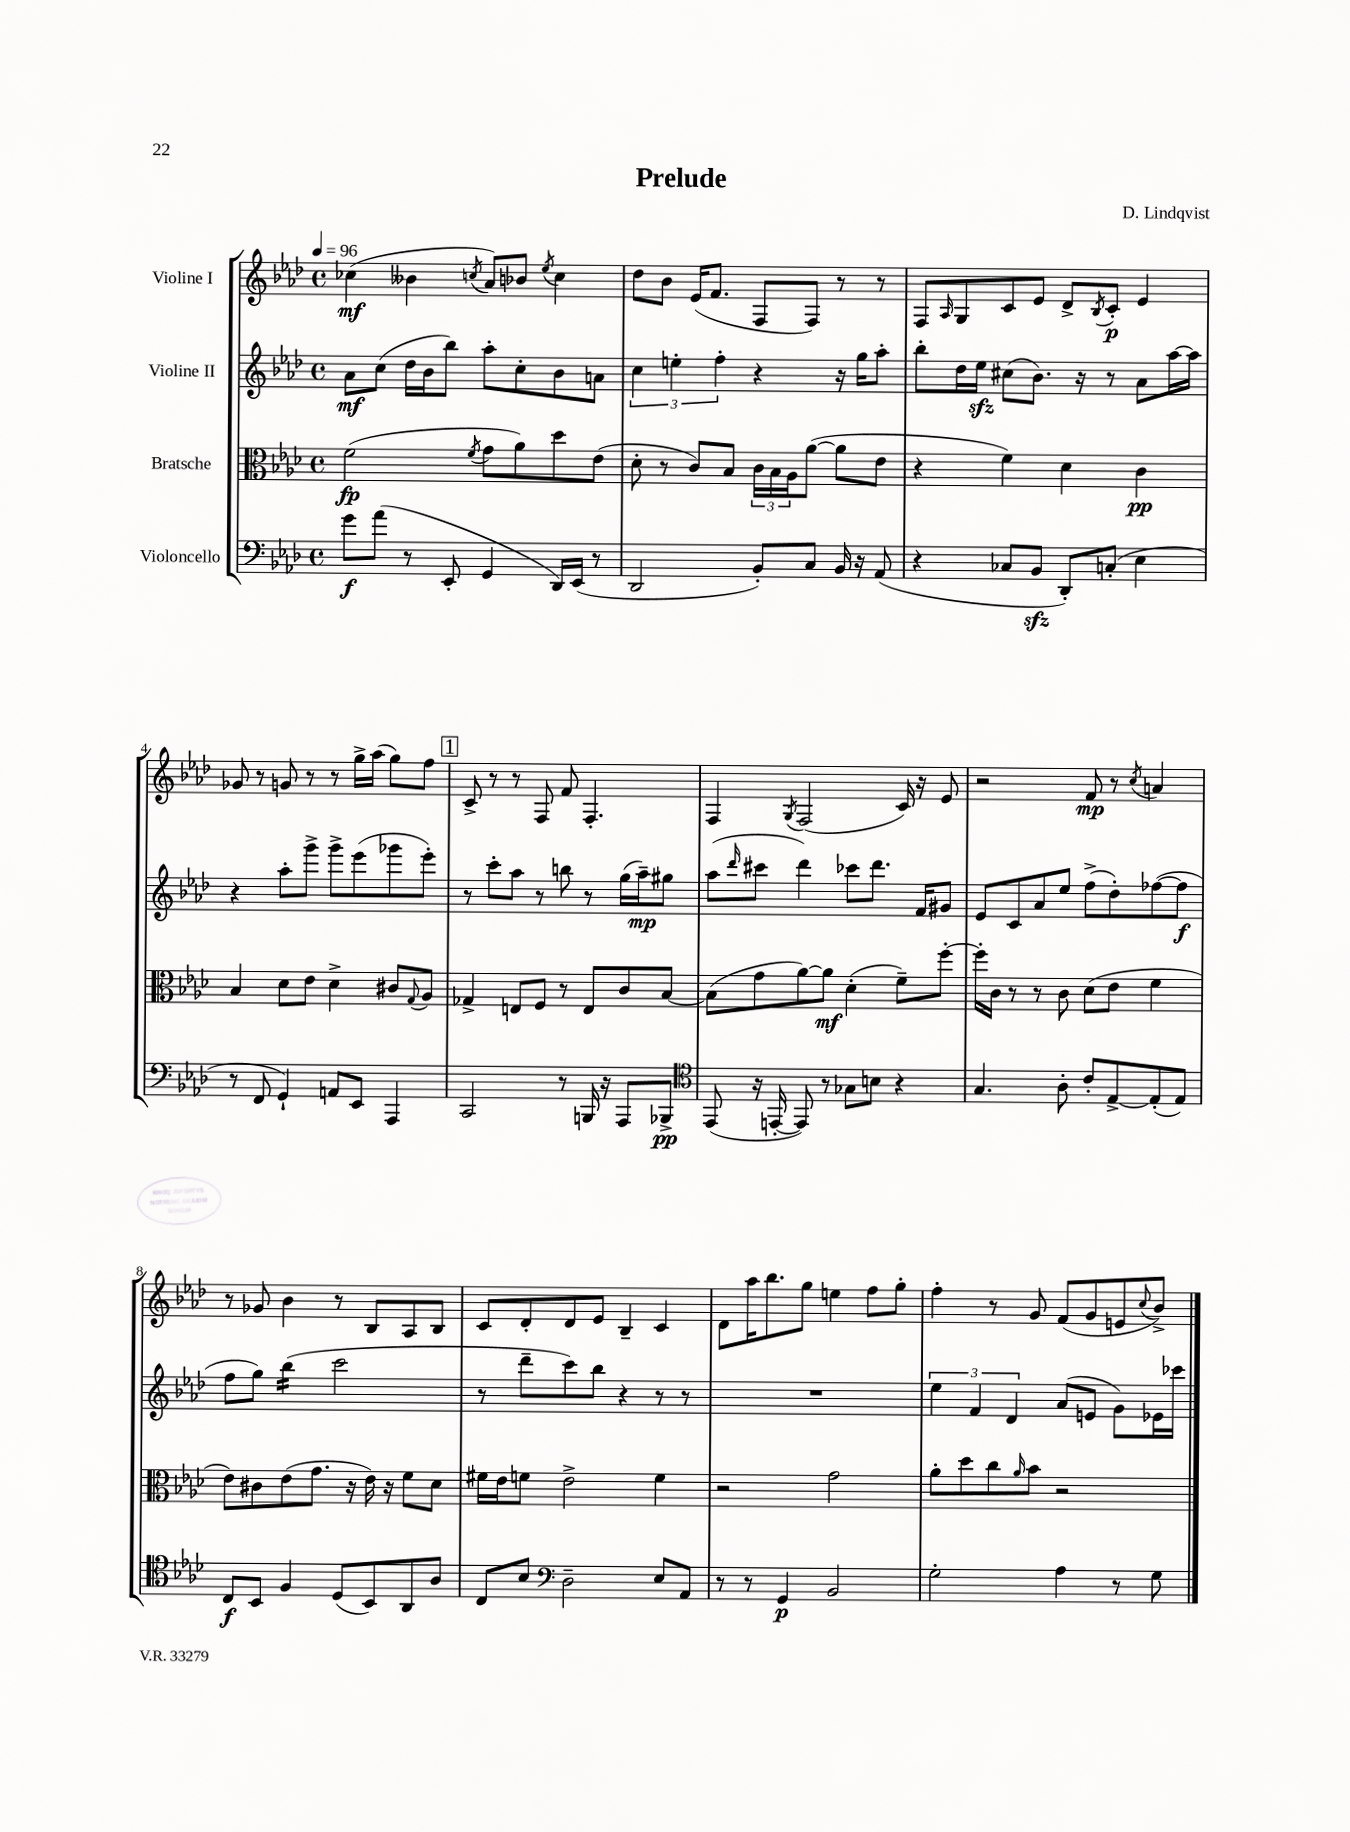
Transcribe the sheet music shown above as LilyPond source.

\header { title = "Prelude" composer = "D. Lindqvist" }
<<
\new StaffGroup <<
\new Staff = "s0" \with { instrumentName = "Violine I" } {
    \clef treble \key aes \major \defaultTimeSignature \time 4/4 \tempo 4 = 96
    ces''4\mf( beses'4 \acciaccatura { c''8 } aes'8) bes'8 \acciaccatura { ees''8 } c''4 |
    des''8 bes'8 ees'16( f'8. f8 f8) r8 r8 |
    f8 \grace { aes16 } g8 c'8 ees'8 des'8-> \acciaccatura { bes8 } c'8-.\p ees'4 |
    ges'8 r8 g'8 r8 r8 g''16-> aes''16( g''8) f''8 |
    \mark \markup { \box "1" } c'8-> r8 r8 f8 f'8 f4.-. |
    f4 \acciaccatura { g8 } f2( c'16) r16 ees'8 |
    r2 f'8\mp r8 \acciaccatura { c''8 } a'4 |
    r8 ges'8 bes'4 r8 bes8 aes8 bes8 |
    c'8 des'8-. des'8 ees'8 bes4-- c'4 |
    des'8 aes''16 bes''8. g''8 e''4 f''8 g''8-. |
    f''4-. r8 g'8 f'8( g'8 e'8 \appoggiatura { c''8 } bes'8->) \bar "|." |
}
\new Staff = "s1" \with { instrumentName = "Violine II" } {
    \clef treble \key aes \major \defaultTimeSignature \time 4/4
    aes'8\mf c''8( des''16 bes'16 bes''8) aes''8-. c''8-. bes'8 a'8 |
    \tuplet 3/2 { c''4 e''4-. f''4-. } r4 r16 g''16 aes''8-. |
    bes''8-. des''16 ees''16\sfz cis''8( bes'8.) r16 r8 aes'8 aes''16~ aes''16 |
    r4 aes''8-. g'''8-> g'''8-> ees'''8( ges'''8 ees'''8-.) |
    \mark \markup { \box "1" } r8 c'''8-. aes''8 r8 b''8 r8 g''16( aes''16--\mp) gis''8 |
    aes''8( \grace { des'''16 } cis'''8 des'''4) ces'''8 des'''8. f'16 gis'8 |
    ees'8 c'8 aes'8 ees''8 f''8->( des''8-.) fes''8~( fes''8\f |
    f''8 g''8) bes''4:16( c'''2 |
    r8 des'''8-- c'''8) bes''8 r4 r8 r8 |
    R1 |
    \tuplet 3/2 { ees''4 f'4 des'4 } aes'8( e'8 g'8) ees'16 ces'''16 \bar "|." |
}
\new Staff = "s2" \with { instrumentName = "Bratsche" } {
    \clef alto \key aes \major \defaultTimeSignature \time 4/4
    f'2\fp( \acciaccatura { f'8 } g'8 aes'8) des''8 ees'8( |
    des'8-. r8 c'8) bes8 \tuplet 3/2 { c'16 bes16 aes16 } aes'8~( aes'8 ees'8 |
    r4 f'4) des'4 c'4\pp |
    bes4 des'8 ees'8 des'4-> cis'8 \appoggiatura { g8 } aes8 |
    \mark \markup { \box "1" } ges4-> e8 f8 r8 e8 c'8 bes8~ |
    bes8( g'8 aes'8~) aes'8\mf des'4-.( f'8--) f''8~-. |
    f''16-. c'16 r8 r8 c'8 des'8( ees'8 f'4 |
    ees'8) cis'8 ees'8( g'8. r16 ees'16) r16 f'8 des'8 |
    fis'16 ees'16 f'8 ees'2-> f'4 |
    r2 g'2 |
    aes'8-. des''8 c''8 \grace { aes'16 } bes'8 r2 \bar "|." |
}
\new Staff = "s3" \with { instrumentName = "Violoncello" } {
    \clef bass \key aes \major \defaultTimeSignature \time 4/4
    g'8\f aes'8( r8 ees,8-. g,4 des,16) ees,16( r8 |
    des,2 bes,8-.) c8 bes,16 r16 aes,8( |
    r4 ces8 bes,8\sfz des,8-.) c8-.( ees4 |
    r8 f,8 g,4-!) a,8 ees,8 aes,,4 |
    \mark \markup { \box "1" } c,2 r8 b,,16 r16 aes,,8 bes,,8->\pp |
    \clef tenor ees,8( r16 e,16~-. e,8) r8 ges8 b8 r4 |
    g4. aes8-. c'8-. ees8~-> ees8-.( ees8) |
    c8\f bes,8 f4 des8( bes,8) aes,8 aes8 |
    c8 bes8 \clef bass des2-- ees8 aes,8 |
    r8 r8 g,4\p bes,2 |
    g2-. aes4 r8 g8 \bar "|." |
}
>>
>>
